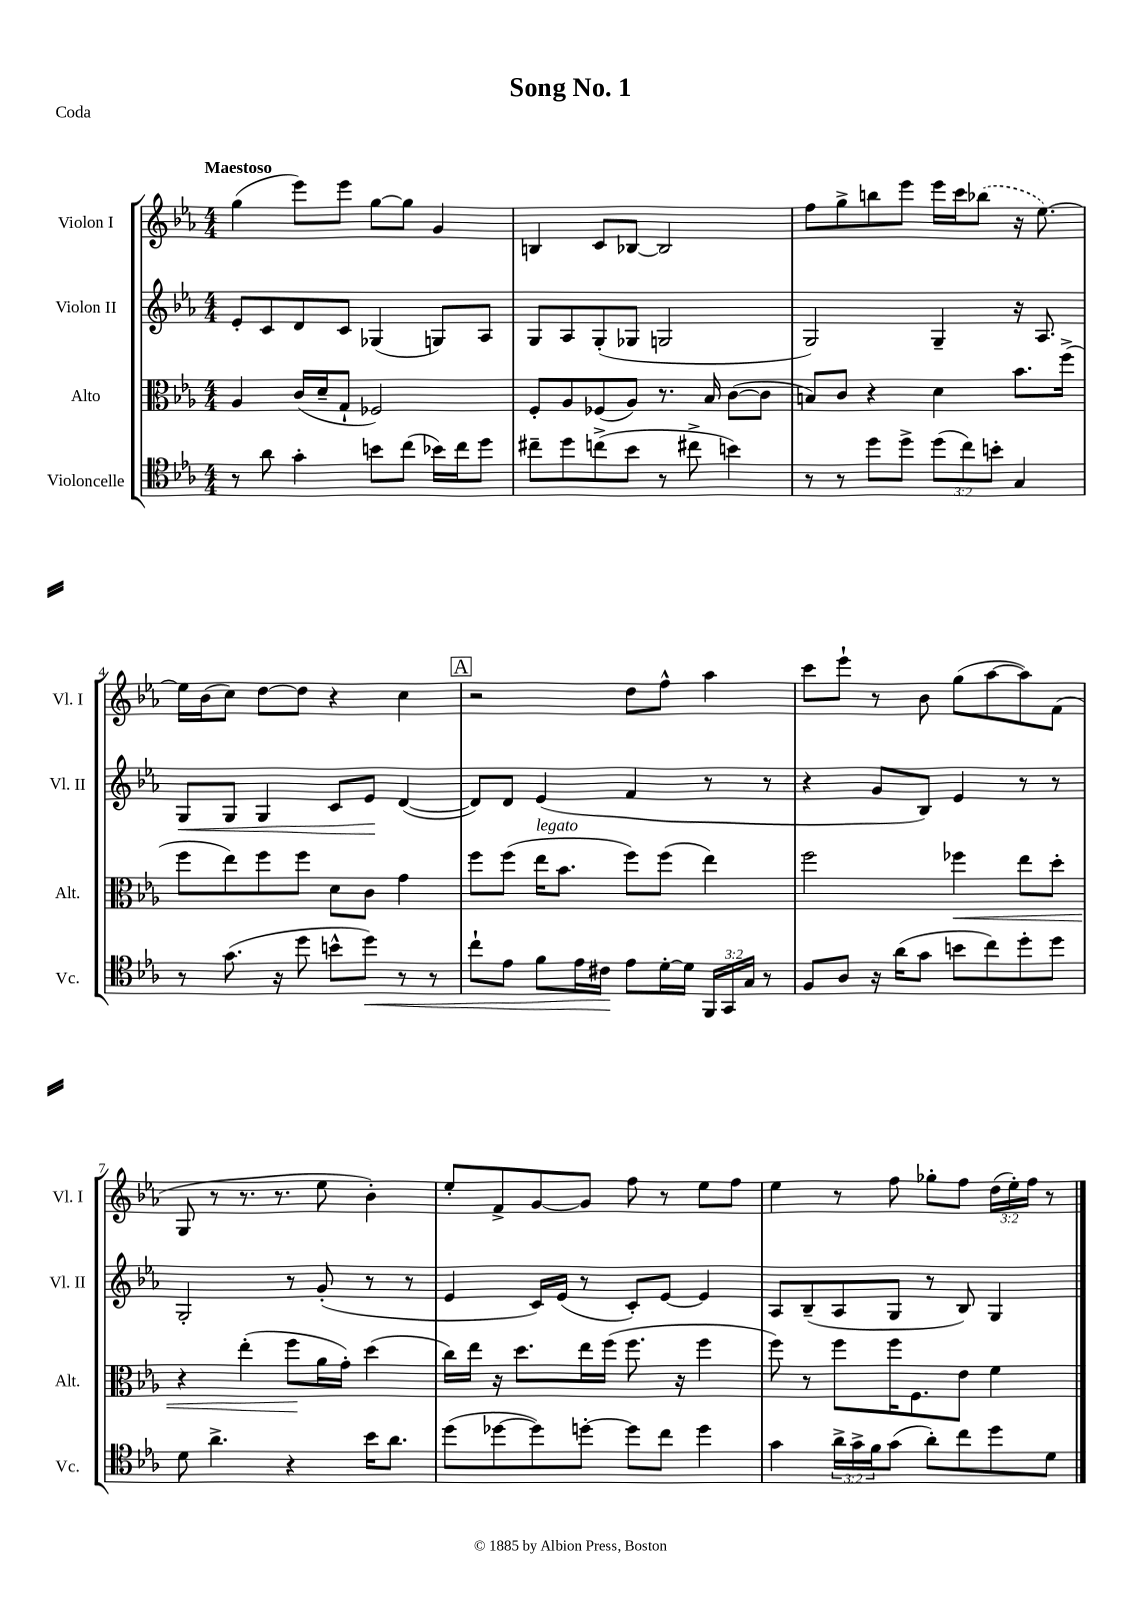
\header { title = "Song No. 1" piece = "Coda" }
<<
\new StaffGroup <<
\new Staff = "s0" \with { instrumentName = "Violon I" shortInstrumentName = "Vl. I" } {
    \clef treble \key ees \major \numericTimeSignature \time 4/4 \override Staff.TupletNumber.text = #tuplet-number::calc-fraction-text \tempo "Maestoso"
    g''4( ees'''8) ees'''8 g''8~ g''8 g'4 |
    b4 c'8 bes8~ bes2 |
    f''8 g''8-> b''8 ees'''8 ees'''16 c'''16 \once \slurDashed bes''8( r16 ees''8.~) |
    ees''16 bes'16( c''8) d''8~ d''8 r4 c''4 |
    \mark \markup { \box "A" } r2 d''8 f''8-^ aes''4 |
    c'''8 ees'''8-! r8 bes'8 g''8( aes''8~ aes''8) f'8( |
    g8 r8 r8. r8. ees''8 bes'4-.) |
    ees''8-. f'8-> g'8~ g'8 f''8 r8 ees''8 f''8 |
    ees''4 r8 f''8 ges''8-. f''8 \tuplet 3/2 { d''16( ees''16-.) f''16 } r8 \bar "|." |
}
\new Staff = "s1" \with { instrumentName = "Violon II" shortInstrumentName = "Vl. II" } {
    \clef treble \key ees \major \numericTimeSignature \time 4/4
    ees'8-. c'8 d'8 c'8 ges4( g8) aes8 |
    g8 aes8 g8-.( ges8 g2 |
    g2) g4-- r16 aes8. |
    g8\< g8 g4 c'8 ees'8\! d'4~( |
    \mark \markup { \box "A" } d'8) d'8 ees'4( f'4 r8 r8 |
    r4 g'8 bes8) ees'4 r8 r8 |
    g2-. r8 g'8-.( r8 r8 |
    ees'4 c'16) ees'16( r8 c'8-.) ees'8~ ees'4 |
    aes8 bes8--( aes8 g8 r8 bes8) g4 \bar "|." |
}
\new Staff = "s2" \with { instrumentName = "Alto" shortInstrumentName = "Alt." } {
    \clef alto \key ees \major \numericTimeSignature \time 4/4
    aes4 c'16( d'16-- g8-! fes2) |
    f8-. aes8 fes8( aes8) r8. bes16 c'8~( c'8 |
    b8) c'8 r4 d'4 bes'8. f''16->( |
    f''8 ees''8) f''8 f''8 d'8 c'8 g'4 |
    \mark \markup { \box "A" } f''8 f''8( ees''16^\markup { \italic "legato" } bes'8. f''8) f''8( ees''4) |
    f''2 fes''4\< ees''8 d''8-. |
    r4 ees''4-.( f''8\! aes'16 g'16-.) d''4( |
    c''16) ees''16 r16 d''8. ees''16 f''16( f''8. r16 f''4 |
    f''8) r8 f''8 f''16 f8. ees'8 f'4 \bar "|." |
}
\new Staff = "s3" \with { instrumentName = "Violoncelle" shortInstrumentName = "Vc." } {
    \clef tenor \key ees \major \numericTimeSignature \time 4/4 \override Staff.TupletNumber.text = #tuplet-number::calc-fraction-text
    r8 aes'8 g'4-. b'8 c''8( bes'16) c''16 d''8 |
    cis''8-- d''8 c''8->( bes'8 r8 cis''8-> b'4) |
    r8 r8 d''8 d''8-> \tuplet 3/2 { d''8( c''8) b'8-. } g4 |
    r8 g'8.( r16 d''8 b'8-^ d''8\<) r8 r8 |
    \mark \markup { \box "A" } c''8-! ees'8 f'8 ees'16 cis'16\! ees'8 d'16~-. d'16 \tuplet 3/2 { f,16 g,16 g16 } r8 |
    f8 aes8 r16 aes'16( g'8 b'8 c''8) d''8-. d''8 |
    d'8 aes'4.-> r4 bes'16 aes'8. |
    d''8( des''8~ des''8) d''8~-. d''8 c''8 d''4 |
    g'4 \tuplet 3/2 { aes'16-> g'16-> f'16 } g'8( aes'8-.) c''8 d''8 d'8 \bar "|." |
}
>>
>>
